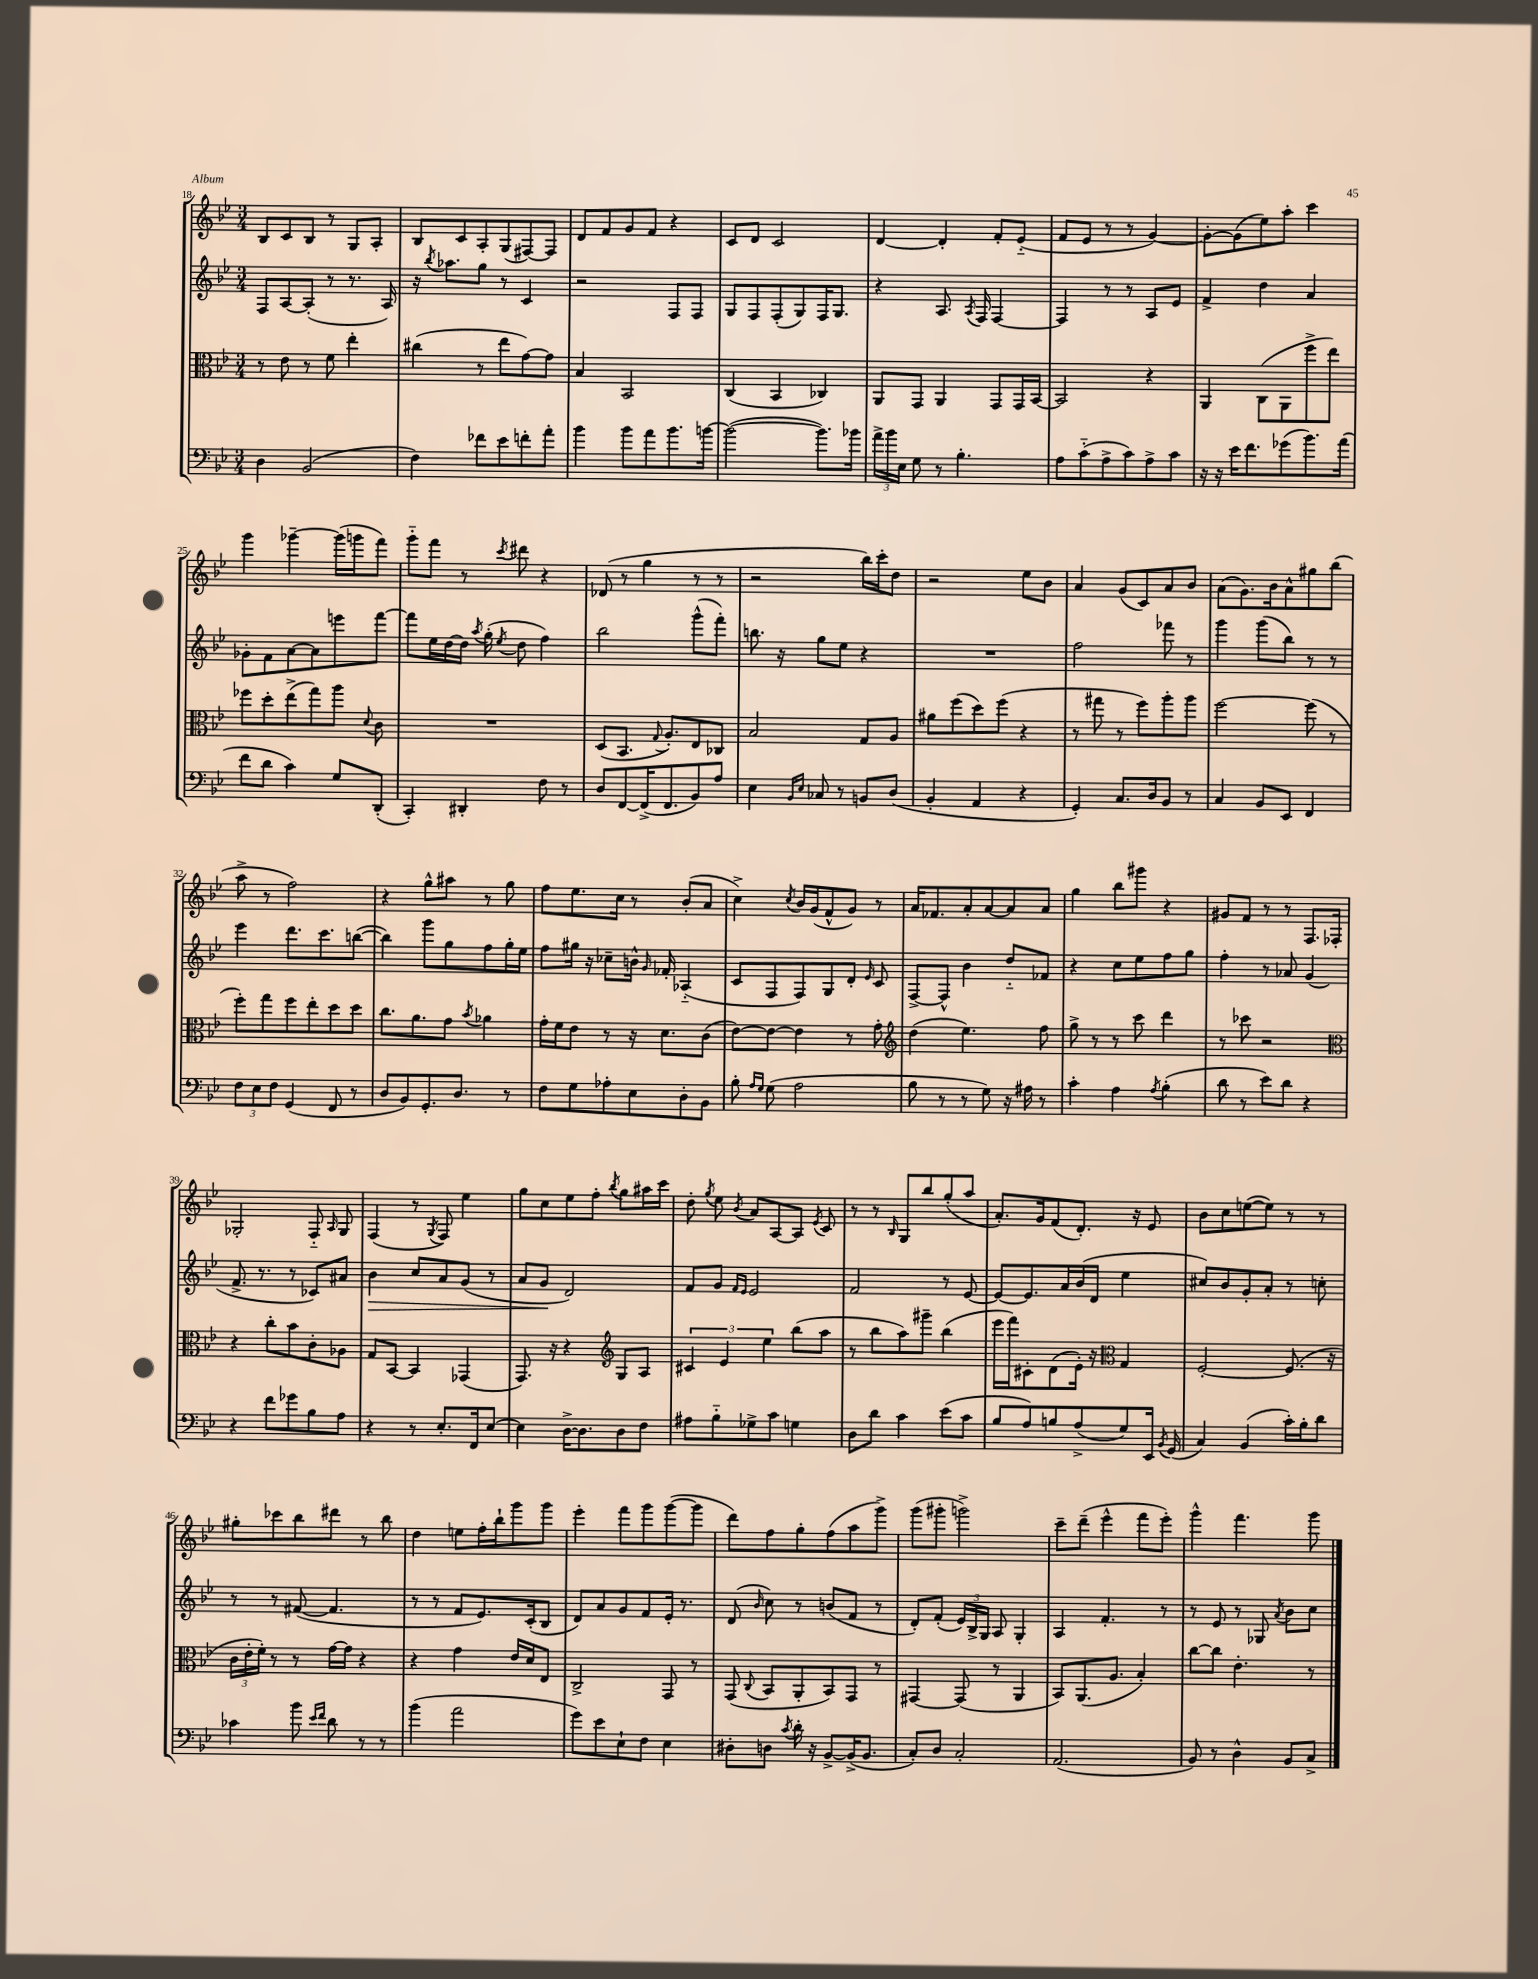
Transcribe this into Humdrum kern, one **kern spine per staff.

**kern	**kern	**kern	**kern
*staff4	*staff3	*staff2	*staff1
*clefF4	*clefC3	*clefG2	*clefG2
*k[b-e-]	*k[b-e-]	*k[b-e-]	*k[b-e-]
*M3/4	*M3/4	*M3/4	*M3/4
4D	8r	8F	8B-
.	8e-	[8A	8c
(2BB-	8r	(8A']	8B-
.	8f	8r	8r
.	4ee-'	8.r	8G
.	.	.	8A'
.	.	16A)	.
=	=	=	=
4F)	(4cc#	16r	8B-
.	.	8qbb-	.
.	.	8.aa-	.
.	.	.	8c
8f-	8r	8gg	8A'
8e-	8ee-	8r	(8G
8f'	[8g)	4c	[8F#)
8a'	8g]	.	8F#]
=	=	=	=
4b-	4B-	2r	8d
.	.	.	8f
8b-	2BB-	.	8g
8a	.	.	8f
8.b-	.	8F	4r
.	.	8F	.
[16b	.	.	.
=	=	=	=
(2b_	(4C	8G	8c
.	.	8F	8d
.	4BB-	(8F'	2c
.	.	8G)	.
8.b])	4C-)	16F	.
.	.	8.G	.
16b-	.	.	.
=	=	=	=
24a^	8AA	4r	[4d
24b-	.	.	.
24E-	.	.	.
8G	8GG	.	.
8r	4AA	8.A	4d']
4.B-'	.	.	.
.	.	8qA	.
.	.	16F	.
.	8GG	[4F	8f'
.	16GG	.	(8e-'~
.	[16BB-	.	.
=	=	=	=
8A	2BB-]	4F]	8f
(8c'~	.	.	8e-
8A^	.	8r	8r
8c)	.	8r	8r
8A^	4r	8A	[4g)
8c	.	8e-	.
=	=	=	=
16r	4AA	4f^	8g'_
16r	.	.	.
16e-	.	.	(8g]
8.f	.	.	.
.	(8C	4dd	8ee-)
(8g-	8AA	.	8aa'
8.b-)	8ff^	4a	4ccc
.	8ee-)	.	.
(16a	.	.	.
=	=	=	=
8f	8ff-	8g-'	4ggg
8d	8dd'	8f	.
4c)	(8ee-^	[8a	[4ggg-~
.	8gg)	8a]	.
8G	8aa	8eee	(16ggg-]
.	.	.	16ggg
.	8qqd	.	.
(8DD'	8c	[8fff	8fff)
=	=	=	=
4CC')	2.r	8fff]	8ggg'~
.	.	16ee-	8fff
.	.	[16dd	.
4DD#'	.	16dd]	8r
.	.	8qaa	.
.	.	(16gg'	.
.	.	8qee-	8qccc
.	.	8dd	8ddd#
8F	.	4ff)	4r
8r	.	.	.
=	=	=	=
8D	(8D	2bb-	(8d-
[8FF	8.BB-	.	8r
(16FF^]	.	.	4gg
.	8qqG	.	.
8.FF	8.A')	.	.
8BB-)	8E-	(8ggg^^	8r
8A	8C-	8fff')	8r
=	=	=	=
4E-	2B-	8.bb	2r
.	.	16r	.
16qqBB-	.	.	.
16qqE-	.	.	.
8C-	.	8gg	.
8r	.	8ee-	.
8BB	8G	4r	16bb-)
.	.	.	16ccc'
(8D	8A	.	8dd
=	=	=	=
4BB-'	8a#	2.r	2r
.	(8ff	.	.
4AA	8dd)	.	.
.	(8ff	.	.
4r	4r	.	8ee-
.	.	.	8b-
=	=	=	=
4GG')	8r	2ff	4a
.	8gg#	.	.
8.C	8r	.	(8g
.	8ff)	.	8c)
16D	.	.	.
8BB-	8aa'	8fff-	8a
8r	8aa	8r	8b-
=	=	=	=
4C	[2ff	4ggg	(8a
.	.	.	8.g)
8BB-	.	(8ggg	.
.	.	.	16b-
8EE-	.	8bb-)	8a^^
4FF	(8ff]	8r	8gg#
.	8r	8r	(8bb-
=	=	=	=
12F	8ff')	4eee-	8aa^
12E-	.	.	.
.	8gg	.	8r
12F	.	.	.
(4GG	8ff	8.ddd	2ff)
.	8ee-'	.	.
.	.	8.ccc	.
8FF	8dd	.	.
8r	8dd	([8bb	.
=	=	=	=
8D	8.cc	4bb])	4r
8BB-)	.	.	.
.	8.a	.	.
8.GG'	.	8ggg	8gg^^
.	8g	8gg	8aa#
8.D	.	.	.
.	8qb-	.	.
.	4a-	8ff	8r
8r	.	16gg'	8gg
.	.	16ee-	.
=	=	=	=
8F	16g'	8ff	8ff
.	16f	.	.
8G	8e-	16gg#	8.ee-
.	.	16r	.
8A-'	8r	8cc-~	.
.	.	.	16cc
8E-	16r	16b^^	8r
.	.	16qqg	.
.	8.d	16f-'	.
8D'	.	(4A-'~	(8b-'
8BB-	(8c	.	8a
=	=	=	=
8B-'	[8e-)	8c	4cc^)
16qqA	.	.	.
16qqG	.	.	.
(8G	8e-_	8F	.
.	.	.	8qcc
2A	4e-]	8F)	16b-
.	.	.	(16g
.	.	8G	8f^^
.	8r	8d'	8g)
.	.	16qqe-	.
.	8g'	8c	8r
=	=	=	=
*	*clefG2	*	*
8B-	(4dd	[8F^	16a
.	.	.	8.f-
8r	.	8F^^]	.
8r	4.ee-)	4b-	8a'
8G)	.	.	[8a
16r	.	8dd'~	8a]
16A#	.	.	.
8r	8ff	8f-	8a
=	=	=	=
4c'	8gg^	4r	4gg
.	8r	.	.
4A	8r	8cc	8bb-
.	8ccc	8ee-	8ggg#
8qA	.	.	.
(4B-'	4ddd	8ff	4r
.	.	8gg	.
=	=	=	=
8d	8r	4ff'	8g#
8r	8ccc-	.	8f
8e-)	2r	8r	8r
8d	.	8a-	8r
4r	.	(4g	8.F
.	.	.	16F-'
=	=	=	=
*	*clefC3	*	*
4r	4r	8.f^	2G-'
.	.	8.r	.
8f	8cc'	.	.
8g-	8b-	8r	.
8B-	8c'	8c-)	8F'~
.	.	.	16qqA
8A	8A-	8a#	8G-
=	=	=	=
4r	8G	4b-	(4F
.	[8BB-	.	.
8r	4BB-]	8cc	8r
.	.	.	8qG
8.E-'	.	8a	8F)
.	(4GG-	(8g	4ee-
16FF	.	.	.
[8E-	.	8r	.
=	=	=	=
4E-]	8.GG)	8a	8gg
.	.	8g	8cc
.	16r	.	.
[16D^	4r	2d)	8ee-
8.D]	.	.	.
.	.	.	8ff'
*	*clefG2	*	*
.	.	.	8qbb-
8D	8G	.	8gg
8F	8A	.	16aa#
.	.	.	16ccc
=	=	=	=
8A#	6c#	8f	8dd'
.	.	.	8qgg
8B-'~	.	8g	8ee-
.	6e-	.	.
.	.	16qqf	.
.	.	16qqe-	8qb-
8G-^	.	2e-	8a
.	6ee-	.	.
8c	.	.	[8A
4G	(8bb-	.	8A]
.	.	.	8qe-
.	8aa	.	8c
=	=	=	=
8D	8r	2f	8r
8d	8bb-	.	8r
.	.	.	16qqB-
4c	8aa)	.	8G
.	8ggg#~	.	8bb-
(8e-	(4bb-	8r	(8gg'
8c	.	[8e-	8aa
=	=	=	=
8B-	16eee-	8e-_	8.a')
.	16fff)	.	.
8A)	8c#'	8.e-]	.
.	.	.	16g
8B	(8d	.	(8f
.	.	16a	.
(8A^	16e-')	(16b-	8.d')
.	16r	16d	.
*	*clefC3	*	*
8G)	4G	4ee-	.
.	.	.	16r
16EE-	.	.	8e-
8qBB-	.	.	.
(16GG	.	.	.
=	=	=	=
4C)	[2F'	8cc#)	8b-
.	.	8b-	8cc
(4BB-	.	8g'	([8ee
.	.	8a'	8ee])
16c')	(8.F]	8r	8r
16B-'	.	.	.
8d	.	8cc'	8r
.	16r	.	.
=	=	=	=
4c-	24c	8r	8gg#'
.	24e-'	.	.
.	24f')	.	.
.	8r	8r	8ccc-
8b-	8r	([8f#	8bb-
16qqe-	.	.	.
16qqf	.	.	.
8d	[16g	4.f#]	8ddd#
.	16g]	.	.
8r	4r	.	8r
8r	.	.	8bb-
=	=	=	=
(4b-	4r	8r	4dd
.	.	8r	.
2a	4g	8f	8ee
.	.	8.e-)	16ff'
.	.	.	16bb-`
.	16e-	.	8ggg
.	16d	(16c'	.
.	8E-	8B-	8ggg
=	=	=	=
8g)	2C^	8d)	4eee-'
8e-	.	8a	.
8E-`	.	8g	8fff
8F	.	8f	8ggg
4E-	8GG	16e-'	([8ggg
.	.	8.r	.
.	8r	.	8ggg]
=	=	=	=
8D#'	(8GG	(8d	8ddd)
.	8qqC	16qqb-	.
8D	8BB-	8cc)	8ff
8qc	.	.	.
16d'	8AA'	8r	8gg'
16r	.	.	.
[8BB-^	8BB-)	(8b	(8ff
(16BB-^]	8GG	8f	8aa
8.BB-	.	.	.
.	8r	8r	8ggg^)
=	=	=	=
8C')	[4GG#	8d')	(8ggg
8D	.	(8f'	8ggg#'
2C'	(8GG#]	24e-)	2ggg^)
.	.	24B-^	.
.	.	24G	.
.	8r	8A	.
.	4AA	4G'	.
=	=	=	=
(2.AA	8BB-)	4A	8ccc~
.	(8.AA	.	(8ddd~
.	.	4.f'	4eee-^^
.	8.A	.	.
.	4B-')	.	8fff
.	.	8r	8eee-')
=	=	=	=
8BB-)	[8cc	8r	4ggg^^
8r	8cc]	8e-	.
4D^^	4.e-'	8r	4.fff
.	.	8G-	.
.	.	8qa	.
8BB-	.	8b-	.
8C^	8r	8cc	8ggg
==	==	==	==
*-	*-	*-	*-
